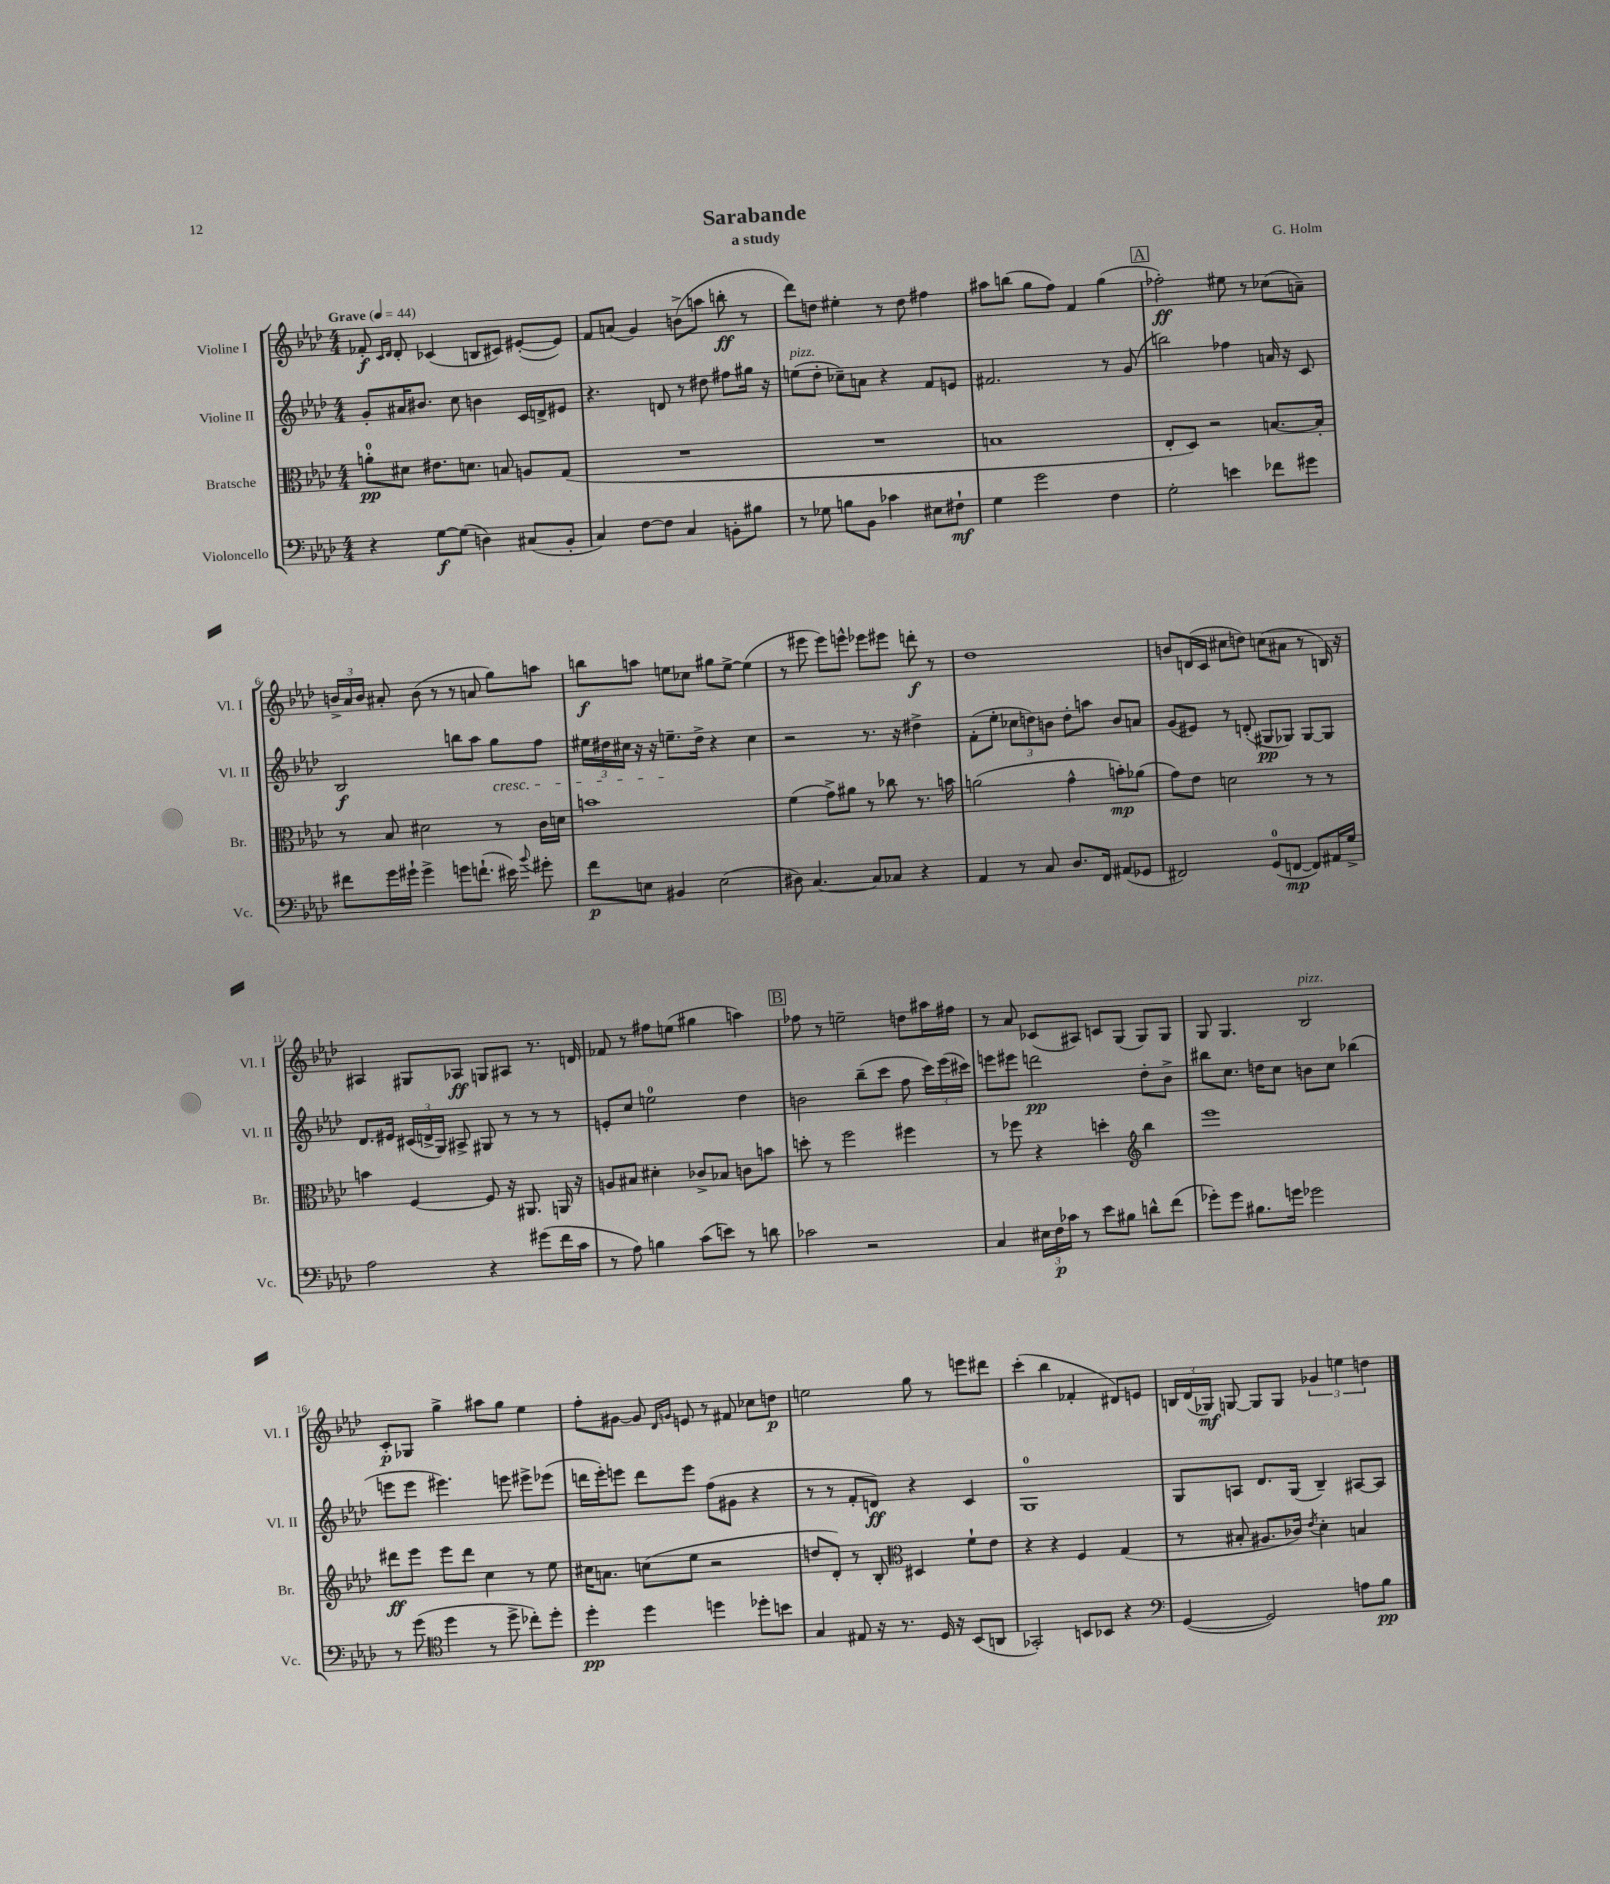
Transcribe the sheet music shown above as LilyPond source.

\header { title = "Sarabande" composer = "G. Holm" subtitle = "a study" }
<<
\new StaffGroup <<
\new Staff = "s0" \with { instrumentName = "Violine I" shortInstrumentName = "Vl. I" } {
    \clef treble \key aes \major \numericTimeSignature \time 4/4 \tempo "Grave" 4 = 44
    \autoBeamOff fes'8-.\f \grace { c'16[ des'16] } des'8-. ces'4( b8[ cis'8]) eis'8[~-.( eis'8]) |
    f'8[ a'8]( g'4) b'8[->( a''8] b''8-.\ff r8 |
    des'''8[) d''8] eis''4-. r8 d''8 fis''4 |
    ais''8[ b''8]( g''8[ f''8]) f'4 g''4( |
    \mark \markup { \box "A" } fes''2-.\ff) eis''8 r8 ces''8[( a'8]--) |
    \tuplet 3/2 { b'16[-> aes'16 b'16] } ais'8-. b'8( r8 r8 a'8 g''8[) a''8] |
    b''8[\f a''8] e''8[ ces''8] gis''8[ e''8]~-> e''4( |
    r8 eis'''8 eis'''8[) e'''8]-^ ees'''8[ eis'''8] d'''8-.\f r8 |
    des''1 |
    b'8[ d'16( c'16] cis''8[ d''8]) c''8[( ais'8] r8 b16) r16 |
    ais4 gis8[ aes8]\ff g8[ ais8] r8. d'16 |
    fes'8 r8 fis''8[ e''8]( gis''4 a''4) |
    \mark \markup { \box "B" } fes''8 r8 e''2-- d''8[ ais''16 fis''16] |
    r8 aes'8 ces'8[( ais8]) c'8[ g8]( g8[) g8] |
    g8 g4. bes2^\markup { \italic "pizz." } |
    c'8[-.\p ges8] g''4-> ais''8[ g''8] ees''4 |
    f''8[-. gis'8]~ gis'8 \grace { des'16[ g'16] } e'8 r8 fis'8 ces''8[ d''8]\p |
    e''2 g''8 r8 e'''8[ dis'''8] |
    c'''4-.( bes''4 fes'4-. dis'8[) e'8] |
    \tuplet 3/2 { b16[ des'16( ges16]\mf) } g8~ g8[ g8] \tuplet 3/2 { ges'4 e''4 d''4 } \bar "|." |
}
\new Staff = "s1" \with { instrumentName = "Violine II" shortInstrumentName = "Vl. II" } {
    \clef treble \key aes \major \numericTimeSignature \time 4/4
    \autoBeamOff g'8[-. ais'16 bis'8.] c''8 b'4 c'16[ d'16-> eis'8] |
    r4. d'8 r8 dis''8 fis''8[ gis''16] r16 |
    e''8[^\markup { \italic "pizz." }( des''8]-. ces''8[--) a'8] r4 f'8[ e'8] |
    fis'2. r8 g'8( |
    \mark \markup { \box "A" } b''2) fes''4 a'16 r16 c'8 |
    bes2\f b''8[ aes''8] g''8[\cresc f''8] |
    \tuplet 3/2 { eis''16[ dis''16 cis''16] } r16 r16 e''8.[--\! dis''16]-> r4 cis''4 |
    r2 r8. r16 dis''4-> |
    f'8[-.( ees''8]-. \tuplet 3/2 { ces''8[ d''8) b'8] } d''8[-. a''8] b'8[ a'8] |
    g'8[( eis'8]) r8 d'8-.( gis8[\pp ges8]) ges8[~ ges8] |
    des'8.[ eis'16] \tuplet 3/2 { cis'16[( d'16-> g16]) } ais8-> gis8 r8 r8 r8 |
    e'8[-. c''8] e''2-0 des''4 |
    \mark \markup { \box "B" } b'2 bes''8[--( c'''8] f''8 \tuplet 3/2 { c'''16[) ees'''16( cis'''16]) } |
    e'''8[ eis'''8] d'''2\pp des''8[-. bes'8]-> |
    bis''8[ c''8.] d''16[ c''8] b'8[ c''8] bes''4( |
    e'''8[ e'''8] eis'''4.) e'''8 eis'''8[-> ees'''8]( |
    d'''16[ ees'''16-.) e'''8] d'''8[ e'''8] f''8[( gis'8] r4 |
    r8 r8 f'8[-. d'8]\ff) r4 c'4 |
    g1-0 |
    g8[ a8] des'8.[ g16]( bes4--) ais8[~ ais8] \bar "|." |
}
\new Staff = "s2" \with { instrumentName = "Bratsche" shortInstrumentName = "Br." } {
    \clef alto \key aes \major \numericTimeSignature \time 4/4
    \autoBeamOff a'8[-0-.\pp dis'8] eis'8.[ d'8.] b8 a8[ g8]( |
    R1 |
    R1 |
    b1 |
    \mark \markup { \box "A" } ees8[-. des8]) r2 b8.[~ b16]-. |
    r8 bes8 dis'2 r8 c'16[ d'16] |
    b'1 |
    f'4( g'8[->) ais'8] r8 ces''8 r8. b'16 |
    a'2( g'4-^ b'8[-.\mp) aes'8]( |
    g'8[) ees'8] d'2 r8 r8 |
    b'4 f4~ f8 r16 ais,8. a,16 r16 |
    a8[ bis8] dis'4-. ces'8[-> bes8] c'8[ b'8] |
    \mark \markup { \box "B" } d''8-. r8 f''2 fis''4 |
    r8 fes''8 r4 d''4-. \clef treble bes''4 |
    ees'''1 |
    dis'''8[\ff ees'''8] ees'''8[ dis'''8] c''4 r8 ees''8 |
    cis''16[ a'8.] c''8[( ees''8] r2 |
    d''8[ des'8]-.) r8 bes8-. \clef alto dis4 f'8[-! ees'8] |
    r4 r4 f4 g4( |
    r8 bis8-. ais8.[ ces'16]) \acciaccatura { ees'8 } des'4-. b4 \bar "|." |
}
\new Staff = "s3" \with { instrumentName = "Violoncello" shortInstrumentName = "Vc." } {
    \clef bass \key aes \major \numericTimeSignature \time 4/4
    \autoBeamOff r4 g8[~\f g8]( d4) cis8[( bes,8]-. |
    c4) f8[~ f8] c4 b,8[-. bis8] |
    r8 ges8 b8[ bes,8] ces'4 eis8[ fis8]-!\mf |
    g4 g'2 f4 |
    \mark \markup { \box "A" } g2-. e'4 fes'8[ gis'8] |
    fis'8[ g'16 gis'16]-! gis'4-> g'8[ f'8.]-!( eis'16) \appoggiatura { bes'8 } gis'8-. |
    f'8[\p e8] bis,4 e2( |
    dis8) c4.~ c8[ ces8] r4 |
    aes,4 r8 c8 des8.[ f,16] ais,8[( ges,8] |
    fis,2) g,8[-0( f,8]~\mp f,8[) ais,16 g16]-> |
    aes2 r4 gis'8[( f'16 c'16] |
    r8 aes8) b4 c'8[( e'8]) r8 d'8 |
    \mark \markup { \box "B" } ces'2 r2 |
    c4 \tuplet 3/2 { eis16[ f16\p ces'16] } r8 ees'8[ bis8] d'8[-^ f'8]( |
    ges'8[-.) ges'8] bis8.[ g'16] ges'2 |
    r8 g'8( \clef tenor des''4 r8 des''8-> ces''8[-.) des''8]-. |
    des''4-.\pp des''4 d''4 des''8[-. b'8] |
    g4 eis8 r16 r8. des16 r16 bes,8[( a,8] |
    ges,2-.) b,8[ bes,8] r4 |
    \clef bass g,4~( g,2) a8[ bes8]\pp \bar "|." |
}
>>
>>
